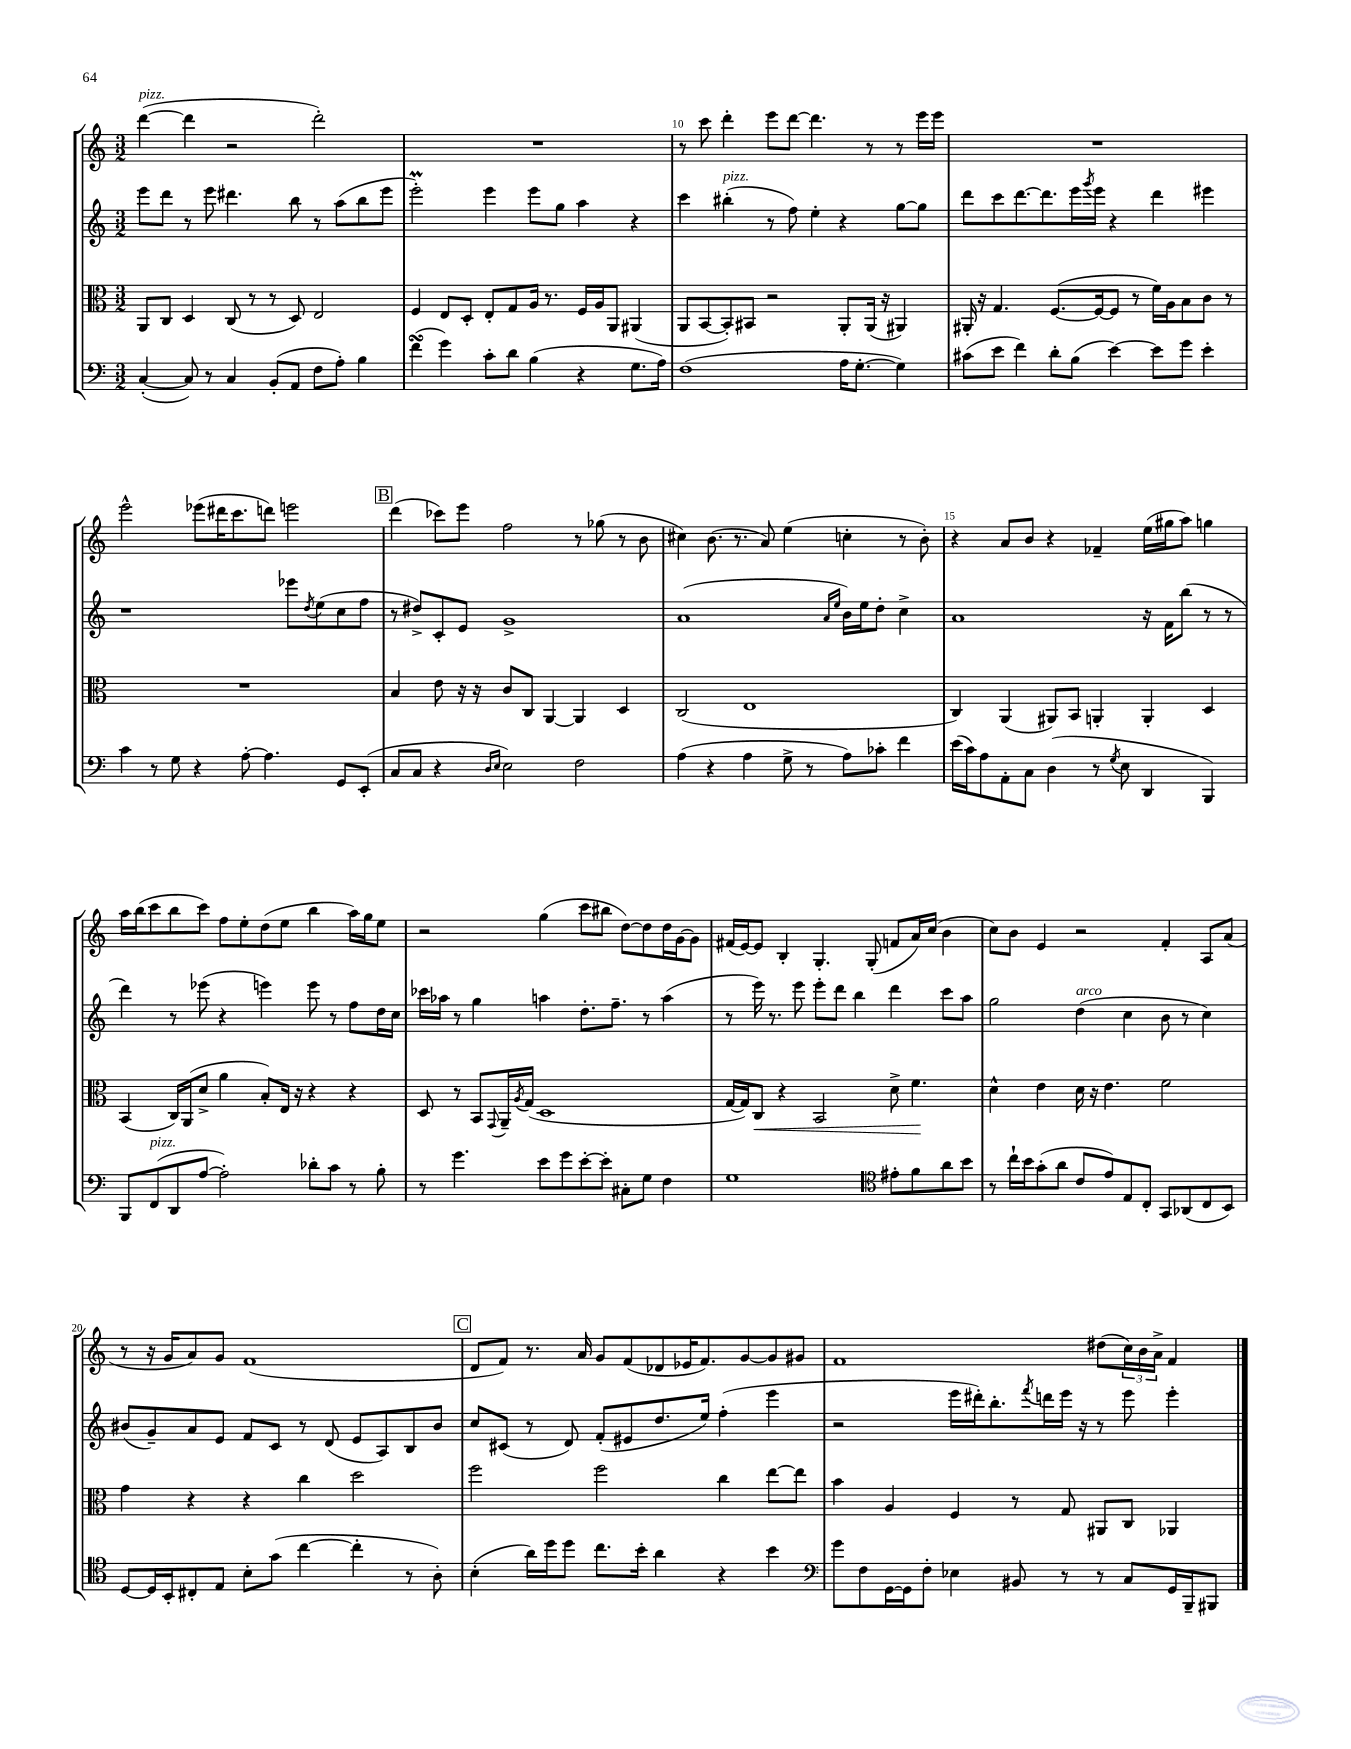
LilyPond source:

<<
\new StaffGroup <<
\new Staff = "s0" {
    \clef treble \key c \major \numericTimeSignature \time 3/2
    d'''4~^\markup { \italic "pizz." }( d'''4 r2 d'''2-.) |
    R1. |
    r8 c'''8 d'''4-. e'''8 d'''8~ d'''4. r8 r8 e'''16 e'''16 |
    R1. |
    e'''2-^ ees'''8( dis'''16 c'''8. d'''8) e'''2 |
    \mark \markup { \box "B" } d'''4( ces'''8) e'''8 f''2 r8 ges''8( r8 b'8 |
    cis''4) b'8.( r8. a'8) e''4( c''4-. r8 b'8-.) |
    r4 a'8 b'8 r4 fes'4-- e''16( gis''16 a''8) g''4 |
    a''16 b''16( c'''8 b''8 c'''8) f''8 e''8-. d''8( e''8 b''4 a''16) g''16 e''8 |
    r2 g''4( c'''8 bis''8 d''8~) d''8 d''16 g'16~ g'8 |
    fis'16( e'16~) e'8 b4-. g4.-. g8-.( f'8 a'16) c''16( b'4 |
    c''8) b'8 e'4 r2 f'4-. a8 a'8( |
    r8 r16 g'16 a'8) g'8 f'1( |
    \mark \markup { \box "C" } d'8 f'8) r8. a'16 g'8 f'8( des'8 ees'16 f'8.) g'8~ g'8 gis'8 |
    f'1 dis''8( \tuplet 3/2 { c''16) b'16 a'16-> } f'4 \bar "|." |
}
\new Staff = "s1" {
    \clef treble \key c \major \numericTimeSignature \time 3/2
    e'''8 d'''8 r8 e'''8 dis'''4. b''8 r8 a''8( b''8 e'''8 |
    e'''2-.\prall) e'''4 e'''8 g''8 a''4 r4 |
    c'''4 bis''4-.^\markup { \italic "pizz." }( r8 f''8) e''4-. r4 g''8~ g''8 |
    d'''8 c'''8 d'''8.~ d'''8. e'''16 \acciaccatura { g'''8 } e'''16 r4 d'''4 eis'''4 |
    r1 ees'''8 \acciaccatura { d''8 } e''8( c''8 f''8 |
    \mark \markup { \box "B" } r8 dis''8->) c'8-. e'8 g'1-> |
    a'1( \grace { a'16 e''16 } b'16) e''16 d''8-. c''4-> |
    a'1 r16 f'16 b''8( r8 r8 |
    d'''4) r8 ees'''8( r4 e'''4) e'''8 r8 f''8 d''16 c''16 |
    ces'''16 aes''16 r8 g''4 a''4 d''8.-. f''8.-- r8 a''4( |
    r8 e'''16) r8. e'''8 e'''8-. d'''8 b''4 d'''4 c'''8 a''8 |
    g''2 d''4^\markup { \italic "arco" }( c''4 b'8 r8 c''4) |
    bis'8( g'8--) a'8 e'8 f'8 c'8 r8 d'8( e'8 a8) b8 bis'8 |
    \mark \markup { \box "C" } c''8 cis'8( r8 d'8) f'8-.( eis'8 d''8. e''16) f''4-.( e'''4 |
    r2 e'''16 dis'''16-.) b''8.-. \acciaccatura { f'''8 } d'''16 e'''16 r16 r8 e'''8 e'''4-. \bar "|." |
}
\new Staff = "s2" {
    \clef alto \key c \major \numericTimeSignature \time 3/2
    a,8 c8 d4 c8( r8 r8 d8) e2 |
    f4 e8 d8-. e8-. g8 a16 r8. f16 a16 a,8 ais,4( |
    a,8 b,8~ b,8-.) bis,8 r2 a,8-. a,16( r16 ais,4) |
    ais,16-. r16 g4. f8.~( f16~ f8 r8 f'16) a16 b8 c'8 r8 |
    R1. |
    \mark \markup { \box "B" } b4 e'8 r16 r16 c'8 c8 a,4~ a,4 d4 |
    c2( e1 |
    c4) a,4( ais,8) b,8 a,4-. a,4-. d4 |
    b,4( c16) a,16( d'8-> a'4 b8-.) e16 r16 r4 r4 |
    d8 r8 b,8 \appoggiatura { g,8 } a,16-- \acciaccatura { a8 } g16( d1 |
    g16~ g16) c8\< r4 b,2 d'8-> f'4.\! |
    d'4-^ e'4 d'16 r16 e'4. f'2 |
    g'4 r4 r4 c''4 d''2 |
    \mark \markup { \box "C" } f''2 f''2 c''4 e''8~ e''8 |
    b'4 a4 f4 r8 g8 ais,8 c8 aes,4 \bar "|." |
}
\new Staff = "s3" {
    \clef bass \key c \major \numericTimeSignature \time 3/2
    c4~-.( c8) r8 c4 b,8-.( a,8 f8 a8-.) b4 |
    f'4\turn( g'4) c'8-. d'8 b4( r4 g8. a16) |
    f1( a16 g8.~-. g4) |
    cis'8( e'8 f'4) d'8-. b8( e'4~) e'8 g'8 e'4-. |
    c'4 r8 g8 r4 a8~-. a4. g,8 e,8-.( |
    \mark \markup { \box "B" } c8 c8 r4 \grace { d16 e16 } e2) f2 |
    a4( r4 a4 g8-> r8 a8) ces'8-. f'4 |
    e'16( c'16) a8 a,8-. c8 d4( r8 \acciaccatura { g8 } e8 d,4 b,,4) |
    b,,8 f,8^\markup { \italic "pizz." }( d,8 a8~ a2-.) des'8-. c'8 r8 b8-. |
    r8 g'4. e'8 g'8 e'8~-. e'8-. cis8-. g8 f4 |
    g1 \clef tenor eis'8-. f'8 a'8 b'8 |
    r8 c''16-! b'16 g'8-.( a'8 c'8 e'8) e8 c8-. g,8 aes,8( c8 b,8) |
    d8~ d16 b,16-. cis8-. e8 b8-. g'8( c''4~ c''4-. r8 a8-.) |
    \mark \markup { \box "C" } b4-.( a'16) d''16 d''8 c''8. b'16-. a'4 r4 b'4 |
    \clef bass g'8 f8 g,16~ g,16 f8-. ees4 bis,8 r8 r8 c8 g,16 b,,16-- bis,,8 \bar "|." |
}
>>
>>
\layout { \context { \Score currentBarNumber = #8 \override BarNumber.break-visibility = ##(#f #t #t) barNumberVisibility = #(every-nth-bar-number-visible 5) } }
